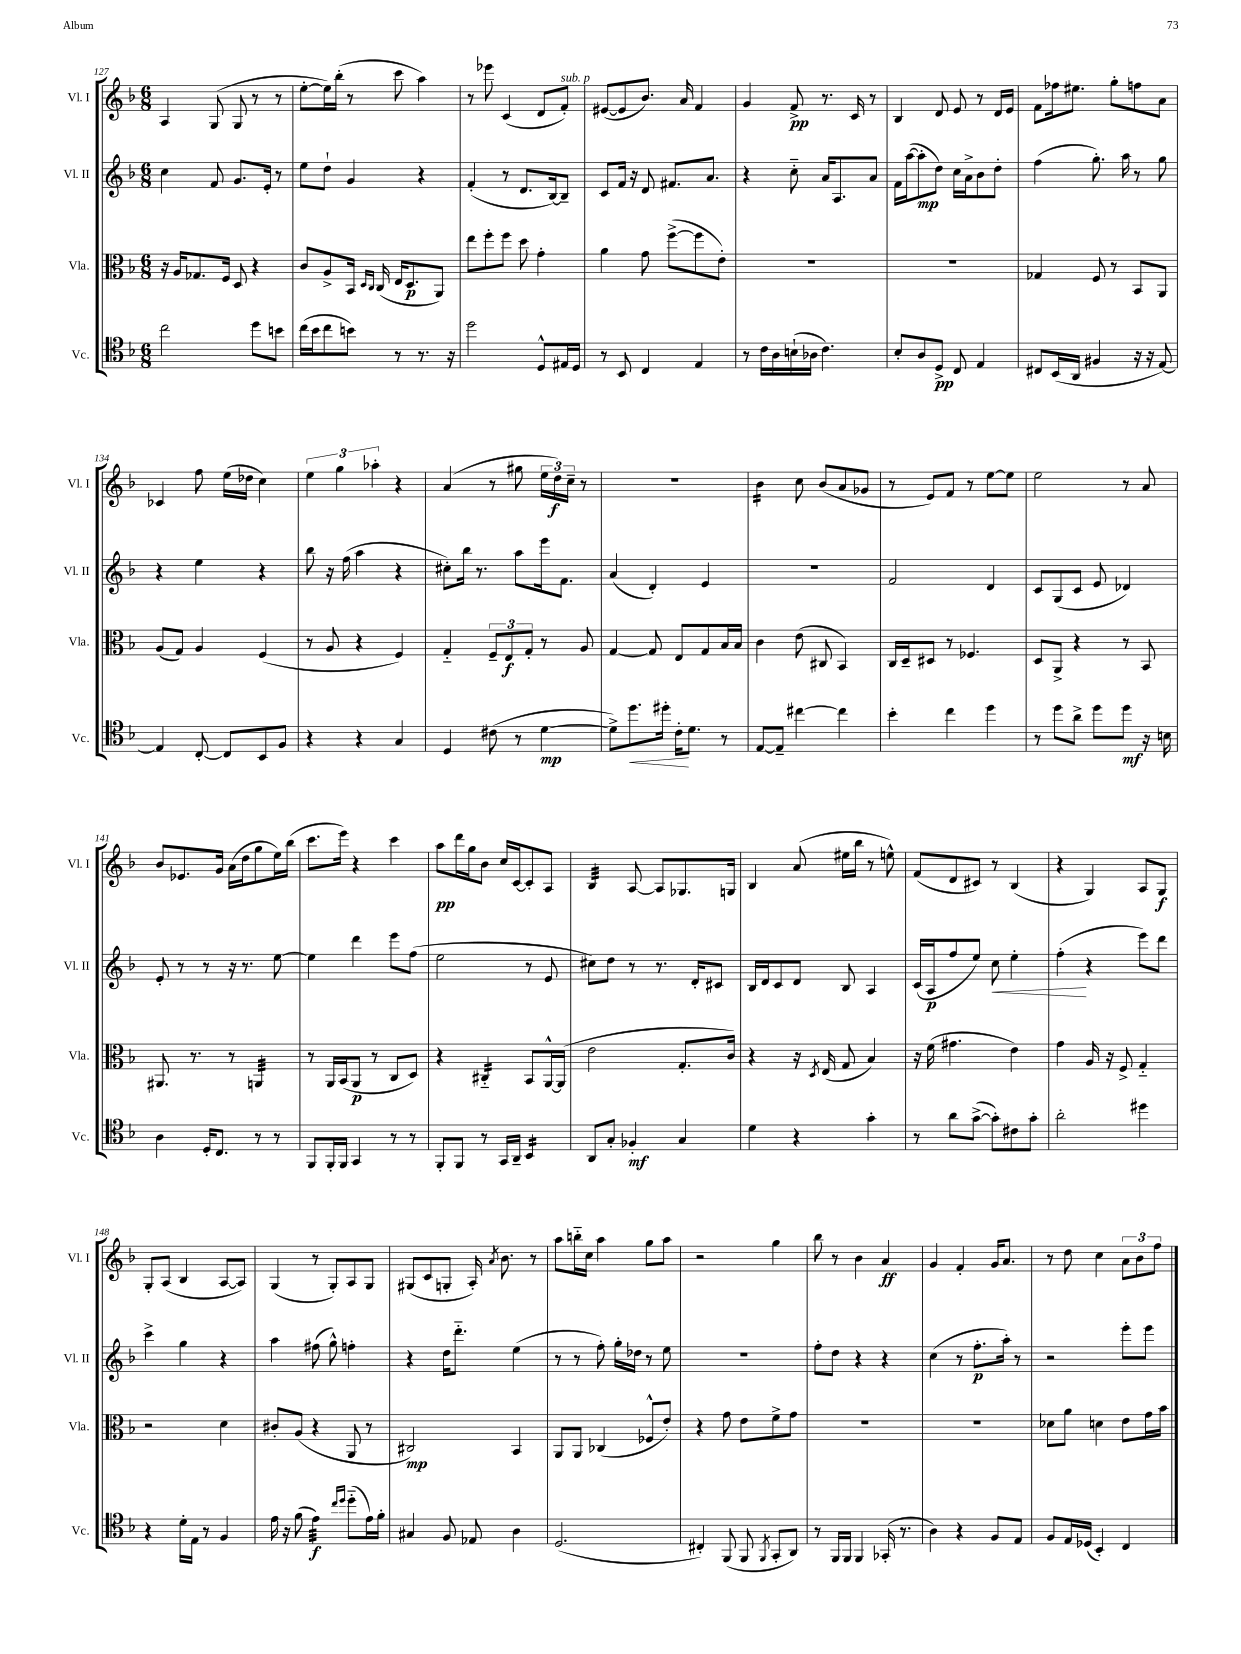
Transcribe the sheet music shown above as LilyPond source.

<<
\new StaffGroup <<
\new Staff = "s0" \with { instrumentName = "Vl. I" shortInstrumentName = "Vl. I" } {
    \clef treble \key f \major \numericTimeSignature \time 6/8
    \autoBeamOff a4 g8( g8 r8 r8 |
    e''8[~-. e''16) bes''16]-.( r8 c'''8 a''4) |
    r8 ees'''8 c'4( d'8[ f'8]-.^\markup { \italic "sub. p" }) |
    eis'8[~( eis'8 bes'8.]) a'16 f'4 |
    g'4 f'8->\pp r8. c'16 r8 |
    bes4 d'8 e'8 r8 d'16[ e'16] |
    f'8[ fes''16 eis''8.] g''8[-. f''8 a'8] |
    ces'4 f''8 e''16[( des''16] c''4) |
    \tuplet 3/2 { e''4 g''4 aes''4-. } r4 |
    a'4( r8 gis''8 \tuplet 3/2 { e''16[ d''16\f) c''16]-- } r8 |
    r2. |
    bes'4:16 c''8 bes'8[( a'8 ges'8] |
    r8 e'8[) f'8] r8 e''8[~ e''8] |
    e''2 r8 a'8 |
    bes'8[ ees'8. g'16] a'16[( d''16 g''8 e''16) bes''16]( |
    c'''8.[ e'''16]) r4 c'''4 |
    a''8[\pp d'''16 g''16 bes'8] c''16[ c'16~ c'8-. a8] |
    bes4:32 a8~ a8[ ges8. g16] |
    bes4 a'8( eis''16[ bes''16] r8 e''8-^) |
    f'8[( d'8 cis'8]) r8 bes4( |
    r4 g4) a8[ g8]\f |
    g8[-. a8]( bes4 a8[~ a8]) |
    g4( r8 g8[-.) a8 g8] |
    gis8[( c'8 g8]-. a16-.) \acciaccatura { a'8 } bes'8. r8 |
    a''8[ b''16-_ c''16] a''4 g''8[ a''8] |
    r2 g''4 |
    bes''8 r8 bes'4 a'4\ff |
    g'4 f'4-. g'16[ a'8.] |
    r8 d''8 c''4 \tuplet 3/2 { a'8[ bes'8 f''8] } \bar "|." |
}
\new Staff = "s1" \with { instrumentName = "Vl. II" shortInstrumentName = "Vl. II" } {
    \clef treble \key f \major \numericTimeSignature \time 6/8
    \autoBeamOff c''4 f'8 g'8.[ e'16]-. r8 |
    e''8[ d''8]-! g'4 r4 |
    f'4-.( r8 d'8.[ bes16~) bes8]-- |
    c'8[ f'16] r16 d'8 fis'8.[ a'8.] |
    r4 c''8-_ a'16[ a8. a'8] |
    f'16[ a''16~( a''8-.\mp d''8]) c''16[ a'16-> bes'8 d''8]-. |
    f''4( g''8.-.) a''16 r8 g''8 |
    r4 e''4 r4 |
    bes''8 r16 f''16( a''4 r4 |
    cis''8[-.) bes''16] r8. a''8[ e'''16 f'8.] |
    a'4( d'4-.) e'4 |
    R2. |
    f'2 d'4 |
    c'8[ g8( c'8] e'8 des'4) |
    e'8-. r8 r8 r16 r8. e''8~ |
    e''4 d'''4 e'''8[ f''8]( |
    e''2 r8 e'8 |
    cis''8[) d''8] r8 r8. d'16[-. cis'8] |
    bes16[ d'16 c'8 d'8] bes8 a4 |
    c'16[( a16\p f''8 e''8]) c''8\< e''4-. |
    f''4-.\!( r4 e'''8[) d'''8] |
    c'''4-> g''4 r4 |
    a''4 fis''8( g''8-^) f''4-. |
    r4 d''16[ d'''8.]-_ e''4( |
    r8 r8 f''8-.) g''16[-. des''16] r8 e''8 |
    R2. |
    f''8[-. d''8] r4 r4 |
    c''4( r8 f''8.[-.\p a''16]-.) r8 |
    r2 e'''8[-. e'''8] \bar "|." |
}
\new Staff = "s2" \with { instrumentName = "Vla." shortInstrumentName = "Vla." } {
    \clef alto \key f \major \numericTimeSignature \time 6/8
    \autoBeamOff r16 a16[ ges8. f16] d8 r4 |
    c'8[ a8-> bes,16] \grace { d16[ c16] } c16( e16[ d8.\p a,8]) |
    e''8[ f''8-. f''8] d''8 g'4-. |
    a'4 g'8 f''8[~->( f''8 e'8]-.) |
    R2. |
    R2. |
    ges4 f8 r8 bes,8[ a,8] |
    a8[( g8]) a4 f4( |
    r8 a8 r4 f4) |
    g4-_ \tuplet 3/2 { f8[-- e8\f g8]-. } r8 a8 |
    g4~ g8 e8[ g8 bes16 bes16] |
    c'4 e'8( cis8 bes,4) |
    c16[ d16-- dis8] r8 fes4. |
    d8[ a,8]-> r4 r8 bes,8 |
    ais,8. r8. r8 a,4:32 |
    r8 a,16[ bes,16( a,8]\p r8 c8[ d8]) |
    r4 cis4:16-_ bes,8[ a,16~-^ a,16]( |
    e'2 g8.[-. c'16]) |
    r4 r16 \acciaccatura { d8 } e16( g8 bes4) |
    r16 f'16( gis'4. e'4) |
    g'4 a16 r16 f8-> g4-_ |
    r2 d'4 |
    cis'8[-. a8]( r4 a,8 r8 |
    cis2\mp) bes,4 |
    a,8[ a,8] ces4( fes8[-^ e'8]-.) |
    r4 g'8 e'8[ f'8-> g'8] |
    R2. |
    R2. |
    des'8[ a'8] d'4 e'8[ g'16 bes'16] \bar "|." |
}
\new Staff = "s3" \with { instrumentName = "Vc." shortInstrumentName = "Vc." } {
    \clef tenor \key f \major \numericTimeSignature \time 6/8
    \autoBeamOff c''2 d''8[ b'8] |
    c''16[( bes'16 c''8 b'8]) r8 r8. r16 |
    d''2 d8[-^ eis16 d16] |
    r8 bes,8 c4 e4 |
    r8 c'16[ a16 b16-!( aes16] c'4.) |
    bes8[-. a8 d8]->\pp c8 e4 |
    cis8[ bes,16( a,16] fis4 r16 r16 e8~) |
    e4 c8~-. c8[ bes,8 f8] |
    r4 r4 g4 |
    d4 cis'8( r8 d'4~\mp |
    d'8[->) d''8.\< dis''16]-. c'16[-.\! d'8.] r8 |
    e8[~ e8]-- cis''4~ cis''4 |
    bes'4-. c''4 d''4 |
    r8 d''8[ a'8]-> d''8[ d''8]\mf r16 b16 |
    a4 d16[-. c8.] r8 r8 |
    f,8[ f,16-. f,16] g,4 r8 r8 |
    f,8[-. f,8] r8 g,16[ a,16]-- bes,4:16 |
    a,8[ g8]-. fes4-.\mf g4 |
    d'4 r4 g'4-. |
    r8 a'8[ g'8]~->( g'8[-.) cis'8 g'8]-. |
    a'2-. dis''4 |
    r4 d'16[-. e16] r8 f4 |
    e'16 r16 f'8( e'4:32\f) \grace { c''16[ d''16] } d''8[-_( e'16) f'16]-. |
    gis4 f8 ees8 a4 |
    d2.( |
    cis4-.) f,8( f,8 \acciaccatura { f,8 } g,8[-. a,8]) |
    r8 f,16[ f,16] f,4 ges,16-.( r8. |
    a4) r4 f8[ e8] |
    f8[ e16 des16]( bes,4-.) c4 \bar "|." |
}
>>
>>
\layout { \context { \Score currentBarNumber = #127 } }
